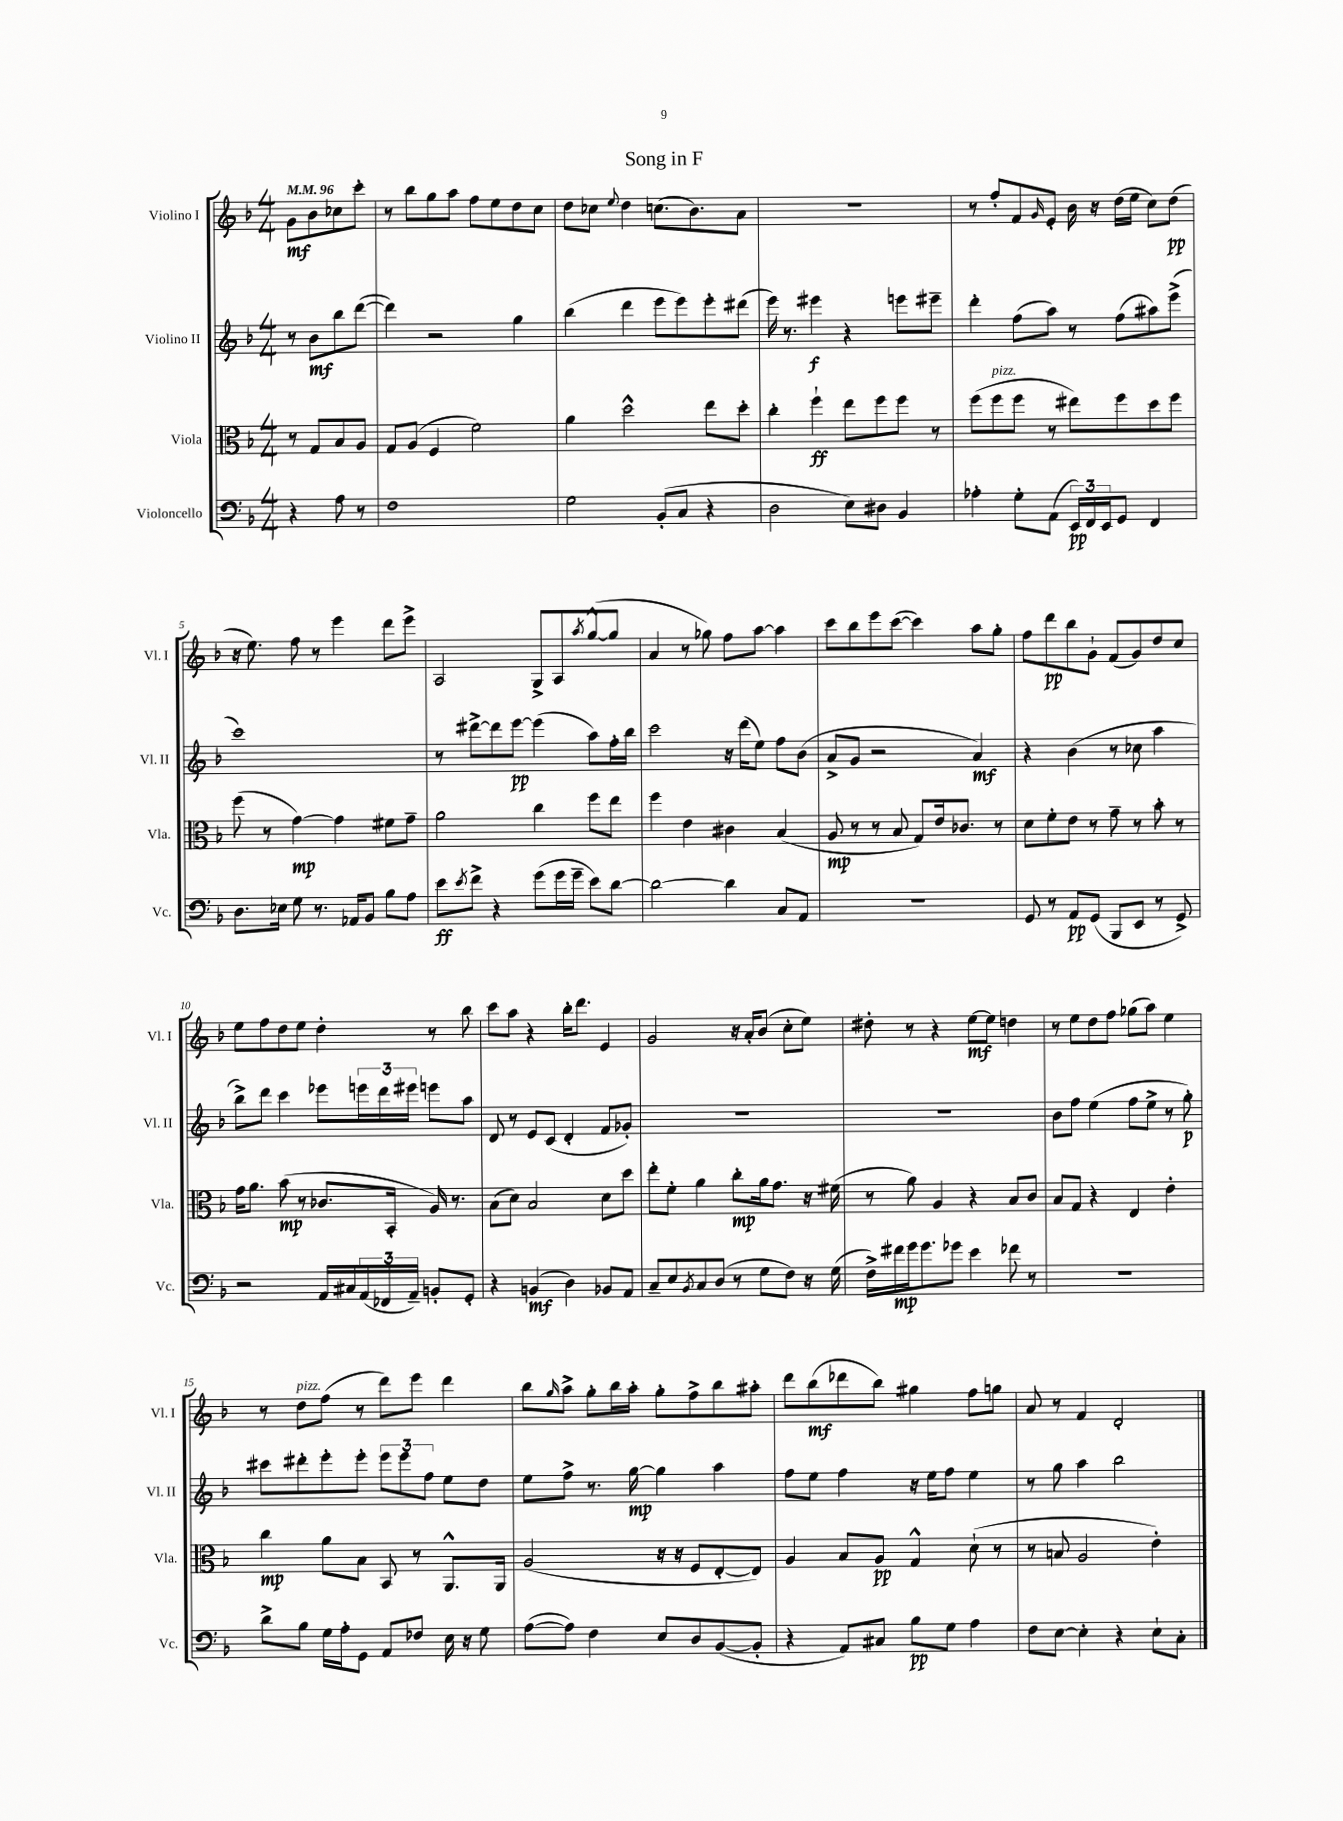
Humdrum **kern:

**kern	**kern	**kern	**kern
*staff4	*staff3	*staff2	*staff1
*clefF4	*clefC3	*clefG2	*clefG2
*k[b-]	*k[b-]	*k[b-]	*k[b-]
*M4/4	*M4/4	*M4/4	*M4/4
*MM96	*MM96	*MM96	*MM96
4r	8r	8r	8g
.	8G	8b-	8b-
8A	8B-	8bb-	8cc-
8r	8A	([8ddd	8ccc'
=	=	=	=
1F	8G	4ddd])	8r
.	(8A	.	8bb-
.	4F	2r	8gg
.	.	.	8aa
.	2f)	.	8ff
.	.	.	8ee
.	.	4gg	8dd
.	.	.	8cc
=	=	=	=
2G	4a	(4bb-	8dd
.	.	.	8cc-
.	.	.	8qqee
.	2dd^^	4ddd	4dd
(8BB-'	.	8eee	(8.cc
8C	.	8eee)	.
.	.	.	8.b-)
4r	8ee	8eee'	.
.	8dd'	(8ddd#	8a
=	=	=	=
2D	4cc'	16eee)	1r
.	.	8.r	.
.	4ff`	4eee#	.
8E)	8ee	4r	.
8D#	8ff	.	.
4BB-	8ff	8eee	.
.	8r	8eee#~	.
=	=	=	=
4A-'	(8ff	4ddd'	8r
.	8ff	.	8ff'
8G'	8ff	(8ff	8f
.	.	.	16qqg
(8AA	8r	8aa)	8e'
24EE)	8ee#)	8r	16b-
24FF	.	.	.
.	.	.	16r
24EE	.	.	.
8GG	8ff	(8ff	(16dd
.	.	.	16ee
4FF	8dd	8aa#)	8cc)
.	8ff	(8eee^	(8dd
=	=	=	=
8.D	(8ff	1ccc)	16r
.	.	.	8.ee)
.	8r	.	.
16E-	.	.	.
8G	[4g)	.	8ff
8.r	.	.	8r
.	4g]	.	4eee
16AA-	.	.	.
8BB-	.	.	.
8B-	8f#	.	8ddd
8A	8g~	.	8eee^
=	=	=	=
8e	2a	8r	2A
8qe	.	.	.
8f^	.	[8ddd#^	.
4r	.	8ddd#]	.
.	.	[8eee	.
(8g	4cc	(4eee]	8G^
16g	.	.	8A
16g~	.	.	.
.	.	.	8qaa
8e)	8ff	8aa)	([8gg^^
[8d	8ee	16ff'	8gg]
.	.	16bb-	.
=	=	=	=
2d_	4ff	2ccc	4a
.	4e	.	8r
.	.	.	8gg-)
4d]	4c#	16r	8ff
.	.	(16ddd	.
.	.	8ee)	[8aa
8C	(4B-	8ff	4aa]
8AA	.	(8b-	.
=	=	=	=
1r	8A	8a^	8ccc
.	8r	8g	8bb-
.	8r	2r	8eee
.	8B-	.	([8ccc
.	8G)	.	4ccc])
.	16e	.	.
.	8.c-	.	.
.	.	4a)	8aa
.	8r	.	8gg'
=	=	=	=
8GG	8d	4r	8ff
8r	8f'	.	8ddd
8AA	8e	(4b-	8bb-
(8GG	8r	.	8g`
8BBB-	8g~	8r	(8f
8EE	8r	8cc-	8g)
8r	8b-'	4aa	8dd
8GG^)	8r	.	8cc
=	=	=	=
2r	16g	8bb-^)	8ee
.	8.a	.	.
.	.	8ddd	8ff
.	(8b-	4ccc	8dd
.	8r	.	8ee
16AA	8.c-	8eee-	4dd'
16C#	.	.	.
(24AA	.	24eee	.
24FF-	.	24ddd	.
.	16BB-'	.	.
24AA~)	.	24eee#	.
8BB'	16A)	8eee	8r
.	8.r	.	.
8GG'	.	8aa	8bb-
=	=	=	=
4r	(8B-	8d	8ccc
.	8d)	8r	8aa
(4BB	2B-	8e	4r
.	.	(8c	.
4D)	.	4d'	16bb-'
.	.	.	8.ddd
8BB-	8d	8f	4e
8AA	8dd	8g-')	.
=	=	=	=
8C~	8ee'	1r	2g
8E	8f'	.	.
8qBB-	.	.	.
8C	4a	.	.
(8D	.	.	.
8r	8cc'	.	16r
.	.	.	16a'
8G	16a	.	(8b-
.	8.g	.	.
8F)	.	.	8cc'
16r	16r	.	8ee)
(16G	(16f#	.	.
=	=	=	=
16F^)	8r	1r	8dd#'
16f#	.	.	.
16g	8a)	.	8r
8.g	.	.	.
.	4A	.	4r
8g-	.	.	.
4e	4r	.	[8ee
.	.	.	8ee]
8f-	8B-	.	4dd
8r	8c	.	.
=	=	=	=
1r	8B-	8b-	8r
.	8G	8ff	8ee
.	4r	(4ee	8dd
.	.	.	8ff
.	4E	8ff	(8gg-
.	.	8ee^	8aa)
.	4e'	8r	4ee
.	.	8gg')	.
=	=	=	=
8d^	4cc	8ccc#	8r
8B-	.	8ddd#'	8dd
16G	8a	8eee'	(8ff
16A'	.	.	.
8GG	8B-	8eee'	8r
8AA	8BB-	12eee	8ddd)
.	.	12eee	.
8F-	8r	.	8eee
.	.	12ff	.
16E	8.AA^^	8ee	4ddd
16r	.	.	.
8G	.	8dd	.
.	16AA	.	.
=	=	=	=
([8A	(2A	8ee	8bb-
.	.	.	16qqgg
8A])	.	8ff^	8aa^
4F	.	8.r	8gg'
.	.	.	16bb-
.	.	[16gg	16aa'
8E	16r	4gg]	8gg'
.	16r	.	.
8D	8F	.	8ff^
([8BB-	[8E'	4aa	8bb-
8BB-']	8E])	.	8aa#'
=	=	=	=
4r	4A	8ff	8ddd
.	.	8ee	(8bb-
8AA)	8B-	4ff	8ddd-
8C#	8A	.	8bb-)
8B-	4G^^	16r	4gg#
.	.	16ee	.
8G	.	8ff	.
4A	(8d`	4ee	8ff
.	8r	.	8gg
=	=	=	=
8F	8r	8r	8a
[8E	8B	8gg	8r
4E']	2A	4aa	4f
4r	.	2bb-	2d'
8E`	4e')	.	.
8C'	.	.	.
==	==	==	==
*-	*-	*-	*-
